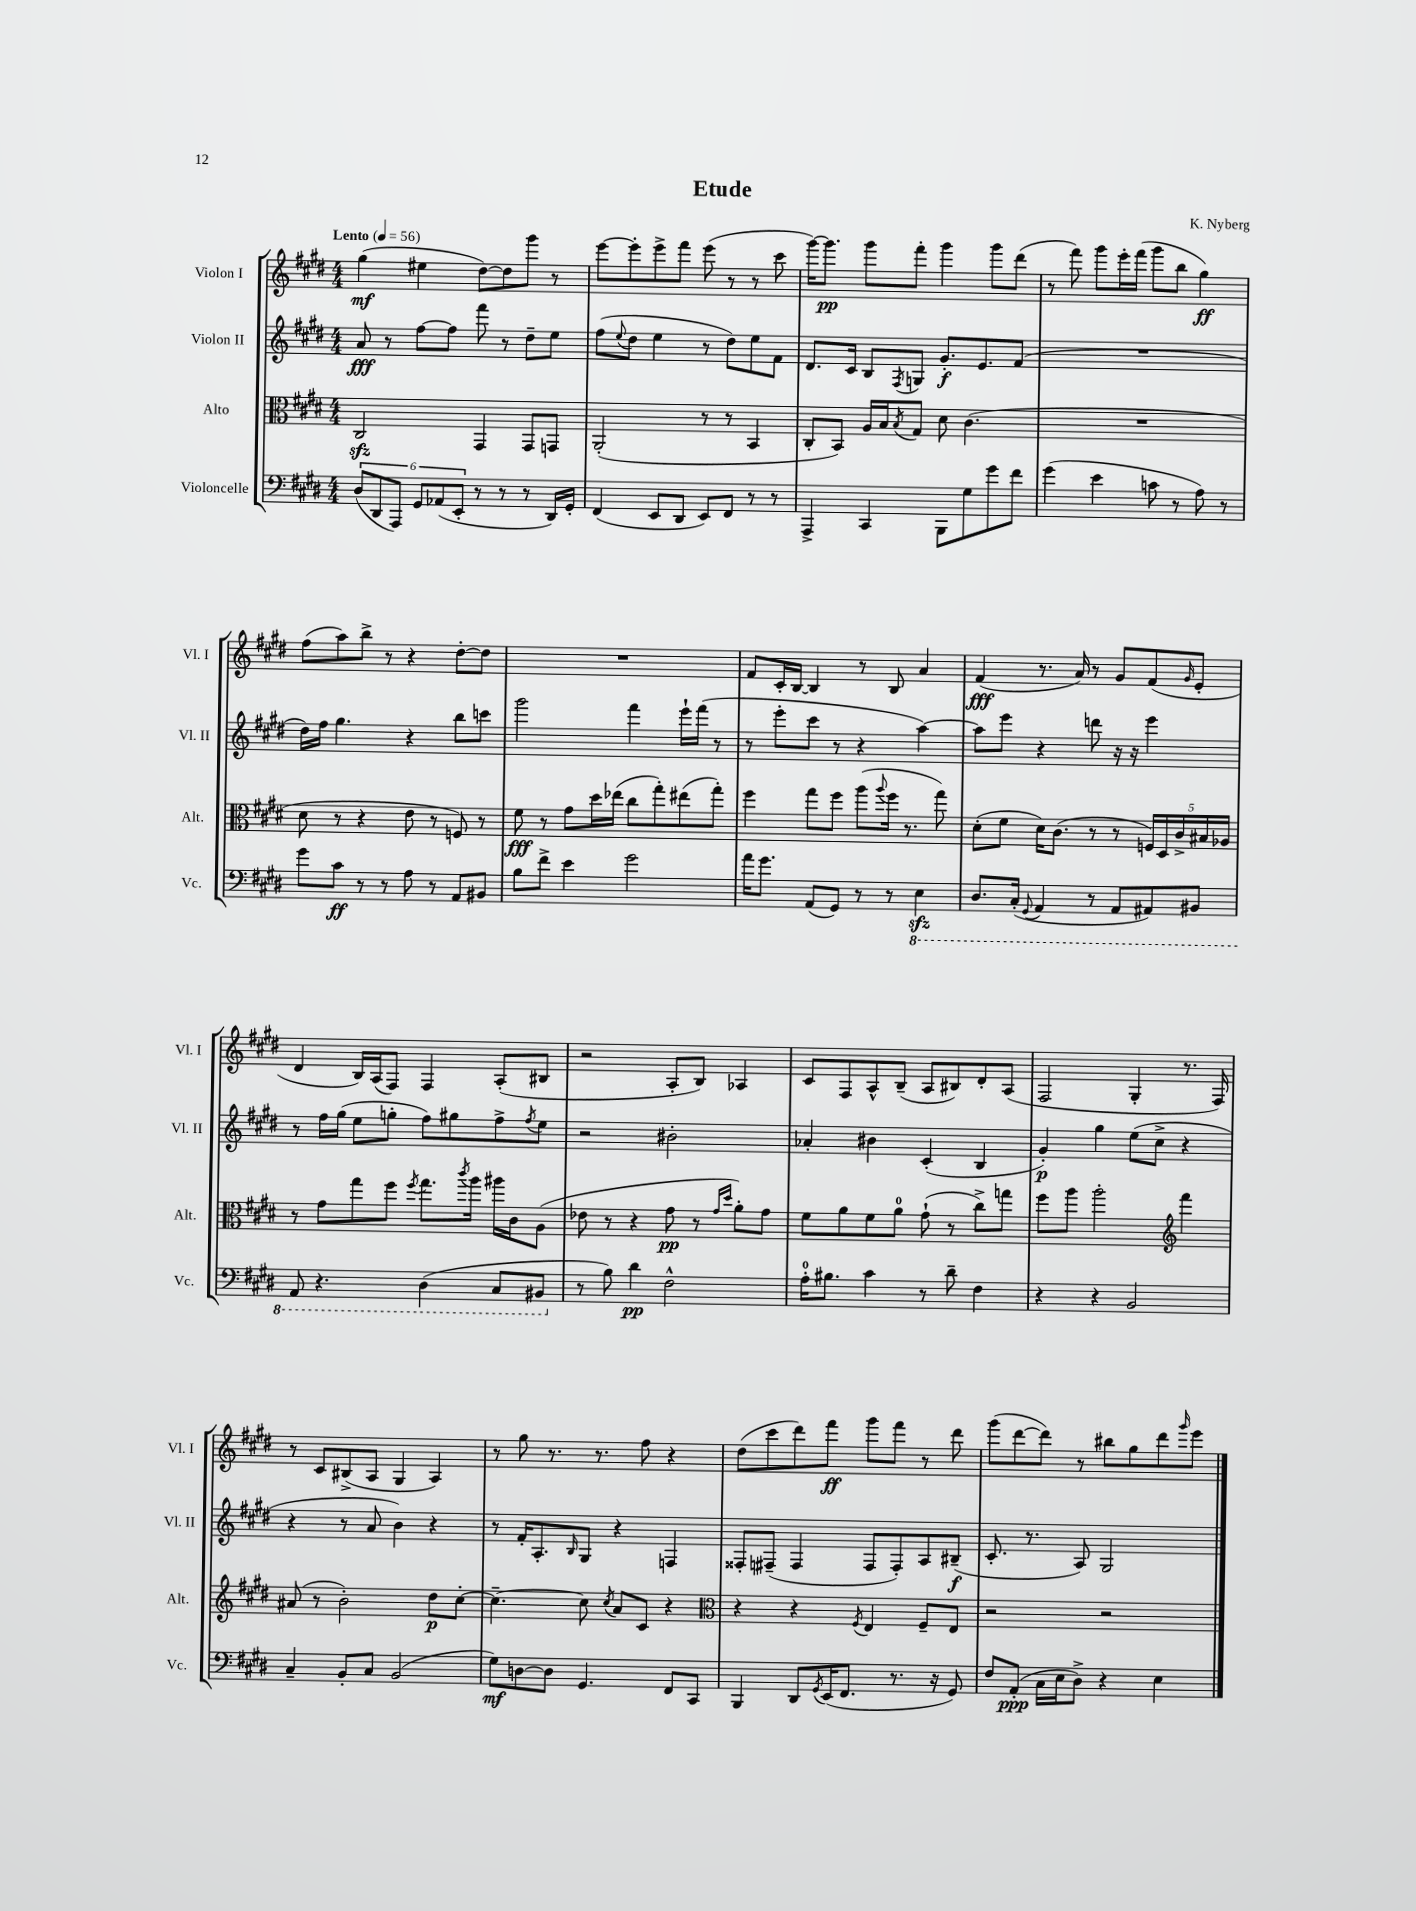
\header { title = "Etude" composer = "K. Nyberg" }
<<
\new StaffGroup <<
\new Staff = "s0" \with { instrumentName = "Violon I" shortInstrumentName = "Vl. I" } {
    \clef treble \key e \major \numericTimeSignature \time 4/4 \tempo "Lento" 4 = 56
    gis''4\mf( eis''4 dis''8~) dis''8 gis'''8 r8 |
    e'''8~ e'''8-. e'''8-> fis'''8 e'''8( r8 r8 cis'''8 |
    gis'''16~) gis'''8.\pp gis'''8 fis'''8-. gis'''4 gis'''8 dis'''8( |
    r8 fis'''8) gis'''8 e'''16-. fis'''16( gis'''8 b''8 gis''4\ff) |
    fis''8( a''8) b''8-> r8 r4 dis''8~-. dis''8 |
    R1 |
    fis'8 cis'16-. b16~ b4 r8 b8 a'4 |
    fis'4\fff( r8. a'16) r8 gis'8 fis'8( \grace { gis'16 } e'8-. |
    dis'4 b16) a16( fis8) fis4 a8-.( bis8 |
    r2 a8-. b8) aes4 |
    cis'8 fis8 a8-^ b8--( a8 bis8) dis'8-. a8( |
    fis2 gis4-. r8. fis16) |
    r8 cis'8 bis8->( a8 gis4 a4) |
    r8 gis''8 r8. r8. fis''8 r4 |
    dis''8( cis'''8 dis'''8) fis'''8\ff gis'''8 fis'''8 r8 dis'''8 |
    gis'''8( dis'''8~ dis'''8) r8 bis''8 gis''8 dis'''8 \grace { gis'''16 } e'''8 \bar "|." |
}
\new Staff = "s1" \with { instrumentName = "Violon II" shortInstrumentName = "Vl. II" } {
    \clef treble \key e \major \numericTimeSignature \time 4/4
    a'8\fff r8 fis''8~ fis''8 fis'''8 r8 dis''8-- e''8 |
    fis''8( \appoggiatura { e''8 } dis''8 e''4 r8 dis''8) e''8 fis'8 |
    dis'8. cis'16 b8 \acciaccatura { fis8 } g8 gis'8.-.\f e'8. fis'8( |
    R1 |
    dis''16) fis''16 gis''4. r4 b''8 c'''8 |
    gis'''2 fis'''4 e'''16-! fis'''16( r8 |
    r8 e'''8-. cis'''8 r8 r4 a''4~) |
    a''8 e'''8 r4 d'''8 r16 r16 e'''4 |
    r8 fis''16 gis''16( e''8 g''8-. fis''8) gis''8 fis''8-> \acciaccatura { fis''8 } e''8 |
    r2 bis'2-. |
    aes'4-. bis'4 cis'4-.( b4 |
    gis'4-.\p) gis''4 e''8( cis''8-> r4 |
    r4 r8 a'8 b'4) r4 |
    r8 fis'16-. a8.-. \grace { b16 } gis8 r4 f4 |
    fisis8-. fis8--( fis4 fis8 fis8-.) a8 bis8--\f( |
    cis'8.-. r8. a8) gis2 \bar "|." |
}
\new Staff = "s2" \with { instrumentName = "Alto" shortInstrumentName = "Alt." } {
    \clef alto \key e \major \numericTimeSignature \time 4/4
    cis2\sfz gis,4 gis,8 g,8 |
    a,2-.( r8 r8 b,4 |
    cis8-. b,8) a16 b16 \acciaccatura { b8 } gis8 dis'8 cis'4.( |
    R1 |
    dis'8 r8 r4 e'8 r8 f8) r8 |
    fis'8\fff r8 gis'8 dis''16 ees''16( cis''8 gis''8-.) eis''8( gis''8-.) |
    fis''4 gis''8 fis''8 a''8( \appoggiatura { a''8 } fis''16 r8. gis''8) |
    dis'8-.( fis'8 dis'16) cis'8.( r8 r8 \tuplet 5/4 { f16) dis16 cis'16-> bis16 aes16 } |
    r8 gis'8 gis''8 fis''8 \acciaccatura { fis''8 } gis''8. \acciaccatura { cis'''8 } a''16 ais''16 cis'16 a8( |
    ees'8 r8 r4 gis'8\pp r8 \grace { gis'16 dis''16 } a'8-.) gis'8 |
    fis'8 a'8 fis'8 a'8-0 gis'8-!( r8 cis''8->) g''8 |
    fis''8 a''8 a''2-. \clef treble fis'''4 |
    ais'8( r8 b'2-.) dis''8\p cis''8~-. |
    cis''4.~-- cis''8 \acciaccatura { cis''8 } a'8 cis'8 r4 |
    \clef alto r4 r4 \acciaccatura { fis8 } e4 fis8-- e8 |
    r2 r2 \bar "|." |
}
\new Staff = "s3" \with { instrumentName = "Violoncelle" shortInstrumentName = "Vc." } {
    \clef bass \key e \major \numericTimeSignature \time 4/4
    \tuplet 6/4 { dis8( dis,8 a,,8) gis,8 aes,8( e,8-. } r8 r8 r8 dis,16) gis,16-. |
    fis,4( e,8 dis,8 e,8) fis,8 r8 r8 |
    a,,4-> cis,4 b,,8 gis8 gis'8 fis'8 |
    gis'4( e'4 c'8 r8 a8) r8 |
    gis'8 cis'8\ff r8 r8 a8 r8 a,8 bis,8 |
    b8 fis'8-> e'4 gis'2 |
    a'16 gis'8. a,8( gis,8) r8 r8 \ottava #-1 e,4\sfz |
    dis,8. cis,16-.( \appoggiatura { gis,,8 } a,,4 r8 a,,8 ais,,8) bis,,8 |
    a,,8 r4. dis,4( cis,8 bis,,8 \ottava #0 |
    r8 b8) dis'4\pp fis2-^ |
    a16-0-. bis8. cis'4 r8 dis'8-- fis4 |
    r4 r4 b,2 |
    cis4-- b,8-. cis8 b,2( |
    gis8\mf) d8~ d8 gis,4. fis,8 cis,8 |
    b,,4 dis,8 \acciaccatura { gis,8 } e,16( fis,8. r8. r16 gis,8) |
    fis8 a,8-.\ppp( cis16 e16 dis8->) r4 e4 \bar "|." |
}
>>
>>
\layout { \context { \Score \remove "Bar_number_engraver" } }
